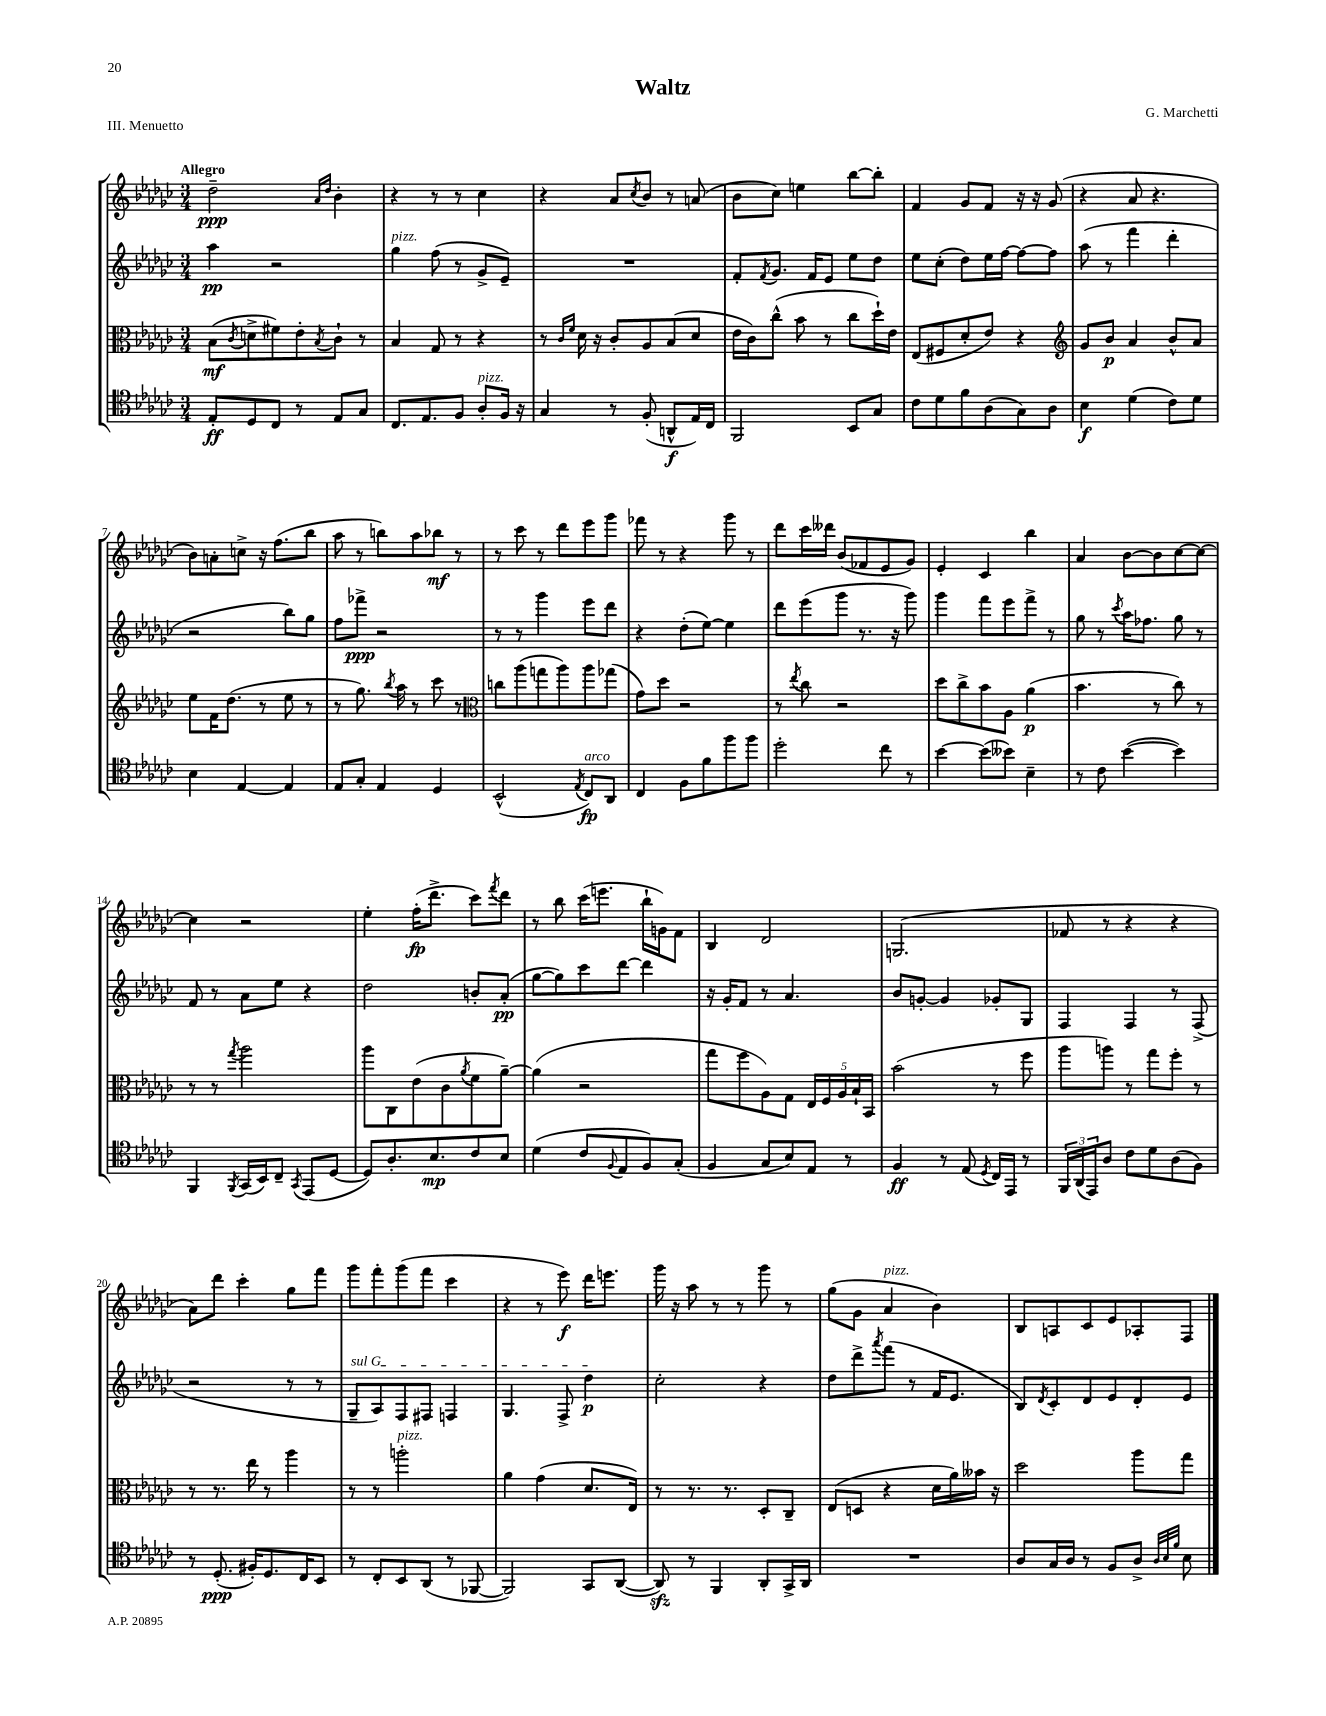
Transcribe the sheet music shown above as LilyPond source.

\header { title = "Waltz" composer = "G. Marchetti" piece = "III. Menuetto" }
<<
\new StaffGroup <<
\new Staff = "s0" {
    \clef treble \key ges \major \numericTimeSignature \time 3/4 \tempo "Allegro"
    des''2--\ppp \grace { aes'16 des''16 } bes'4-. |
    r4 r8 r8 ces''4 |
    r4 aes'8 \acciaccatura { ces''8 } bes'8 r8 a'8( |
    bes'8 ces''8) e''4 bes''8~ bes''8-. |
    f'4 ges'8 f'8 r16 r16 ges'8( |
    r4 aes'8 r4. |
    bes'8) a'8-. c''8-> r16 f''8.( bes''8 |
    aes''8 r8 b''8) aes''8 bes''8\mf r8 |
    r8 ces'''8 r8 des'''8 ees'''8 ges'''8 |
    fes'''8 r8 r4 ges'''8 r8 |
    des'''8 ces'''16 deses'''16 bes'8( fes'8 ees'8 ges'8) |
    ees'4-. ces'4 bes''4 |
    aes'4 bes'8~ bes'8 ces''8~ ces''8~ |
    ces''4 r2 |
    ees''4-. f''16-.\fp( des'''8.-> ces'''8) \acciaccatura { f'''8 } des'''8 |
    r8 bes''8 ces'''16( e'''8. bes''16-! g'16) f'8 |
    bes4 des'2 |
    g2.( |
    fes'8 r8 r4 r4 |
    aes'8) des'''8 ces'''4-. ges''8 f'''8 |
    ges'''8 f'''8-. ges'''8( f'''8 ces'''4 |
    r4 r8 ees'''8\f) des'''16 e'''8. |
    ges'''16 r16 aes''8 r8 r8 ges'''8 r8 |
    ges''8( ges'8 aes'4^\markup { \italic "pizz." } bes'4) |
    bes8 a8 ces'8 ees'8 aes8-. f8 \bar "|." |
}
\new Staff = "s1" {
    \clef treble \key ges \major \numericTimeSignature \time 3/4
    aes''4\pp r2 |
    ges''4^\markup { \italic "pizz." } f''8( r8 ges'8-> ees'8--) |
    R2. |
    f'8-. \acciaccatura { f'8 } ges'8. f'16 ees'8 ees''8 des''8 |
    ees''8 ces''8-.( des''8) ees''16 f''16~ f''8~ f''8 |
    aes''8( r8 f'''4 des'''4-. |
    r2 bes''8) ges''8 |
    f''8 fes'''8->\ppp r2 |
    r8 r8 ges'''4 ees'''8 des'''8 |
    r4 des''8-.( ees''8~) ees''4 |
    des'''8 ees'''8( ges'''8 r8. r16 ges'''8) |
    ges'''4 f'''8 ees'''8 f'''8-> r8 |
    ges''8 r8 \acciaccatura { ces'''8 } aes''16 fes''8. ges''8 r8 |
    f'8 r8 aes'8 ees''8 r4 |
    des''2 b'8-. aes'8-.\pp( |
    ges''8~ ges''8) ces'''8 des'''8~ des'''4 |
    r16 ges'16-. f'8 r8 aes'4. |
    bes'8 g'8~-. g'4 ges'8-. ges8 |
    f4 f4 r8 f8->( |
    r2 r8 r8 |
    \once \override TextSpanner.bound-details.left.text = \markup { \italic "sul G" } ges8--\startTextSpan aes8) f8 fis8 f4 |
    ges4. f8-> des''4\p\stopTextSpan |
    ces''2-. r4 |
    des''8 des'''8-> \acciaccatura { aes'''8 } f'''8( r8 f'16 ees'8. |
    bes8) \acciaccatura { des'8 } ces'8-. des'8 ees'8 des'8-. ees'8 \bar "|." |
}
\new Staff = "s2" {
    \clef alto \key ges \major \numericTimeSignature \time 3/4
    bes8\mf( \acciaccatura { ces'8 } d'8-> fis'8) ees'8-. \acciaccatura { bes8 } ces'8-! r8 |
    bes4 ges8 r8 r4 |
    r8 \grace { ces'16 f'16 } des'16 r16 ces'8-. aes8 bes8( des'8 |
    ees'16 ces'16) ces''8-^( bes'8 r8 ces''8 des''16-!) ees'16 |
    ees8( fis8 des'8-. ees'8) r4 |
    \clef treble ges'8 bes'8\p aes'4 bes'8-^ aes'8 |
    ees''8 f'16 des''8.( r8 ees''8 r8 |
    r8 ges''8.) \acciaccatura { bes''8 } aes''16 r8 ces'''8 r8 |
    \clef alto c''8 aes''8( g''8 aes''8) aes''8 ges''8( |
    ges'8) des''8 r2 |
    r8 \acciaccatura { ees''8 } ces''8 r2 |
    des''8 ces''8-> bes'8 aes8 aes'4\p( |
    bes'4. r8 ces''8) r8 |
    r8 r8 \acciaccatura { ges''8 } aes''2 |
    aes''8 ces8 ees'8( ces'8 \acciaccatura { aes'8 } f'8 aes'8~--) |
    aes'4( r2 |
    ges''8 f''8 aes8) ges8 \tuplet 5/4 { ees16 f16 aes16 bes16-! bes,16 } |
    bes'2( r8 f''8 |
    aes''8 a''8) r8 ges''8 f''8-. r8 |
    r8 r8. ees''16 r8 aes''4 |
    r8 r8 a''2-.^\markup { \italic "pizz." } |
    aes'4 ges'4( des'8. ees16) |
    r8 r8. r8. des8-. ces8-- |
    ees8( d8 r4 des'16 aes'16) beses'16 r16 |
    des''2 aes''8 ges''8 \bar "|." |
}
\new Staff = "s3" {
    \clef tenor \key ges \major \numericTimeSignature \time 3/4
    ees8-.\ff des8 ces8 r8 ees8 ges8 |
    ces8. ees8. f8 aes8-.^\markup { \italic "pizz." } f16 r16 |
    ges4 r8 f8-.( a,8-^\f ees16) ces16 |
    f,2 bes,8 ges8 |
    ces'8 des'8 f'8 aes8( ges8) aes8 |
    bes4\f des'4( ces'8) des'8 |
    bes4 ees4~ ees4 |
    ees8 ges8-. ees4 des4 |
    bes,2-^( \acciaccatura { ees8 } ces8\fp^\markup { \italic "arco" }) aes,8 |
    ces4 f8 f'8 f''8 f''8 |
    des''2-. ces''8 r8 |
    bes'4~ bes'8( beses'8) bes4-- |
    r8 ces'8 bes'4~( bes'4) |
    f,4 \acciaccatura { f,8 } ges,16( bes,16) ces8-- \acciaccatura { ges,8 } ees,8( des8~ |
    des8) aes8.-. bes8.\mp ces'8 bes8 |
    des'4( ces'8 \appoggiatura { f8 } ees8 f8) ges8-.( |
    f4 ges8 bes8) ees8 r8 |
    f4\ff r8 ees8( \acciaccatura { des8 } ces16) ees,16 r8 |
    \tuplet 3/2 { f,16 aes,16( ees,16) } aes8 ces'8 des'8 aes8( f8) |
    r8 des8.-.\ppp( fis16-.) des8. ces16 bes,8 |
    r8 ces8-. bes,8 aes,8( r8 fes,8~ |
    fes,2) ges,8 aes,8~( |
    aes,8\sfz) r8 f,4 aes,8-. ges,16-> aes,16 |
    R2. |
    aes8 ges16 aes16 r8 f8 aes8-> \grace { aes32 bes32 f'32 } bes8 \bar "|." |
}
>>
>>
